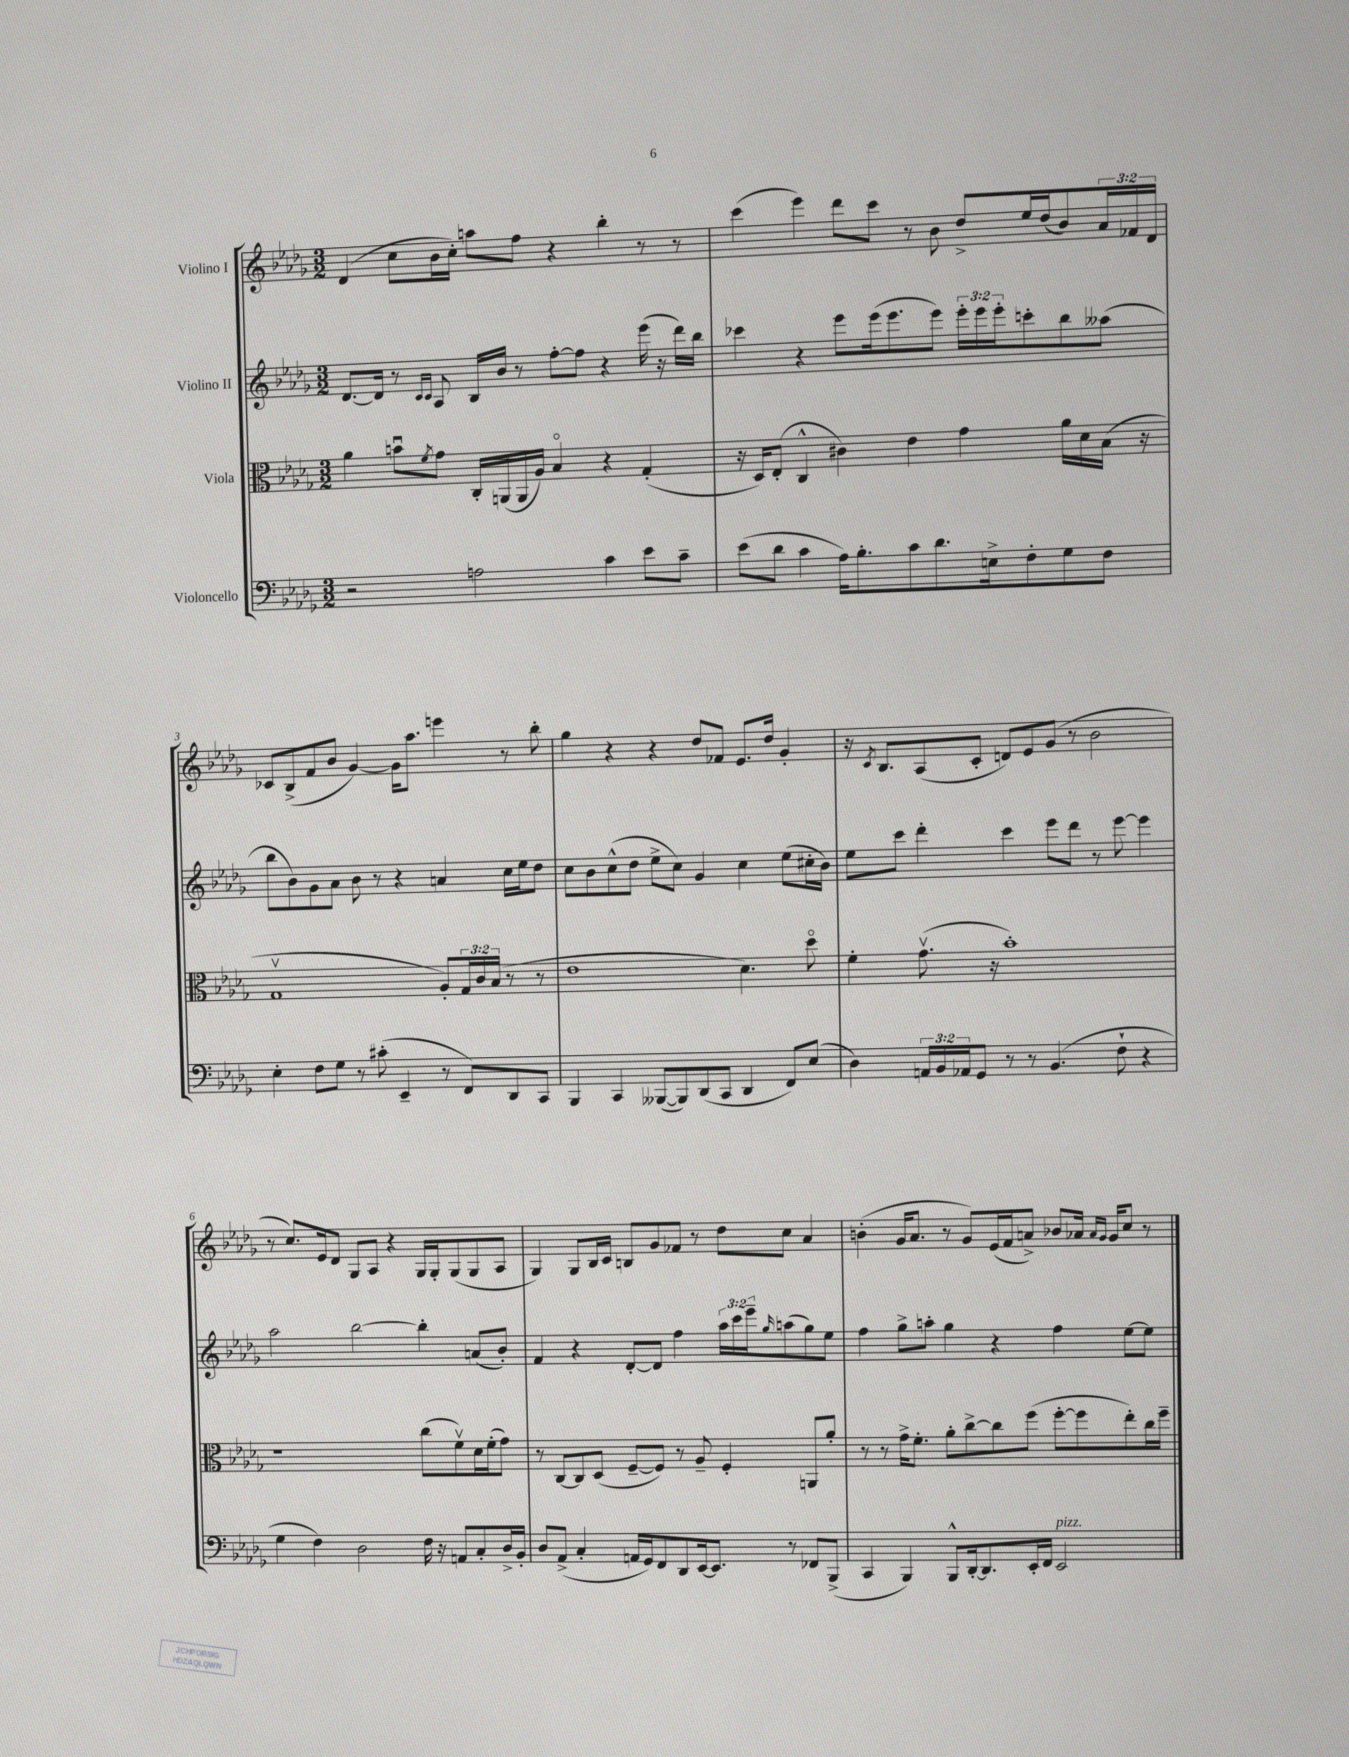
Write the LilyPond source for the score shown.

<<
\new StaffGroup <<
\new Staff = "s0" \with { instrumentName = "Violino I" } {
    \clef treble \key des \major \numericTimeSignature \time 3/2 \override Staff.TupletNumber.text = #tuplet-number::calc-fraction-text
    des'4( c''8 bes'16 c''16-.) a''8 f''8 r4 bes''4-. r8 r8 |
    c'''4( ees'''4) des'''8 c'''8 r8 bes'8 des''8-> ees''16 des''16( bes'8) \tuplet 3/2 { aes'16 fes'16 des'16 } |
    ces'8 bes8->( f'8 bes'8 ges'4~) ges'16 aes''8. e'''4 r8 bes''8-. |
    ges''4 r4 r4 des''8 fes'8 ees'8. des''16 ges'4-. |
    r16 \acciaccatura { c'8 } bes8. aes8( c'8-. d'8) ees'8 ges'8( r8 bes'2 |
    r8 c''8.) ees'16 des'8 ges8 aes8 r4 ges16 ges16-. ges8( ges8 aes8 |
    ges4) ges8 bes16 c'16 b8 ges'8 fes'8 r8 des''8 c''8 aes'4 |
    b'4-.( ges'16 aes'8. r8 ges'8) ees'16( f'16 a'8->) bes'8 aes'16 \grace { aes'16 ges'16 } ges'16 c''8 r8 \bar "|." |
}
\new Staff = "s1" \with { instrumentName = "Violino II" } {
    \clef treble \key des \major \numericTimeSignature \time 3/2 \override Staff.TupletNumber.text = #tuplet-number::calc-fraction-text
    des'8.~ des'16 r8 \grace { c'16 c'16 } aes8 bes16 bes'16 r8 f''8~-. f''8 r4 ees'''16( r16 des'''16) bes''16 |
    ces'''4 r4 ees'''8 ees'''16( ees'''8. ees'''8) \tuplet 3/2 { ees'''16-. ees'''16 ees'''16-. } c'''8-. bes''8 aeses''8( |
    bes''8 bes'8) ges'8 aes'8 bes'8 r8 r4 a'4 c''16 ees''16 des''8 |
    c''8 bes'8 c''8-^( des''8 ees''8-> c''8) ges'4 c''4 ees''8( cis''16-. bes'16) |
    ees''8 c'''8 des'''4-. c'''4 ees'''8 des'''8 r8 ees'''8~ ees'''4 |
    aes''2 bes''2~ bes''4-. a'8( bes'8-.) |
    f'4 r4 des'8~-. des'8 f''4 \tuplet 3/2 { aes''16 c'''16 ees'''16-- } \grace { ges''16 } a''8( ges''8) ees''8 |
    f''4 ges''8-> a''8-. ges''4 r4 f''4 ees''8~ ees''8 \bar "|." |
}
\new Staff = "s2" \with { instrumentName = "Viola" } {
    \clef alto \key des \major \numericTimeSignature \time 3/2 \override Staff.TupletNumber.text = #tuplet-number::calc-fraction-text
    aes'4 b'8\downbow \acciaccatura { f'8 } ges'8 c16-. a,16( a,16 aes16) bes4\flageolet r4 ges4-.( |
    r16 des16) ees8-.( c4-^ cis'4) ees'4 ges'4 aes'16 des'16 bes16( r16 |
    ges1\upbow aes8-.) \tuplet 3/2 { ges16 c'16 bes16( } r8 r8 |
    ees'1 des'4.) des''8\flageolet |
    f'4-. ges'8.\upbow( r16 bes'1-.) |
    r1 c''8( f'8\upbow) des'16 f'16-.( ges'8) |
    r8 c8~ c8 des8( f8~-- f8) r8 aes8-- f4-. a,8 aes'8-. |
    r8 r8 ges'16-> f'8.-. aes'8-. c''8~-> c''8 f''8( f''8~-. f''8 ees''8-.) c''16 f''16-- \bar "|." |
}
\new Staff = "s3" \with { instrumentName = "Violoncello" } {
    \clef bass \key des \major \numericTimeSignature \time 3/2 \override Staff.TupletNumber.text = #tuplet-number::calc-fraction-text
    r2 a2 c'4 ees'8 c'8-- |
    ees'8( des'8 c'4 aes16) bes8.-. c'8 des'8. e16-> f8-. ges8 f8 |
    ees4-. f8 ges8 r8 cis'8-.( ees,4-- r8 f,8) des,8 c,8 |
    bes,,4 c,4 beses,,8~( beses,,8) des,8( c,8 des,4 f,8) ees8( |
    des4) \tuplet 3/2 { a,16 bes,16 aes,16 } ges,8 r8 r8 bes,4.( f8-! r4 |
    ges4 f4) des2 f16 r16 a,8 c8-. des16-> bes,16-. |
    des8 aes,8->( c4-. a,16 ges,16) f,8 des,8 ees,16~ ees,8. r8 fes,8 bes,,8->( |
    c,4 bes,,4) bes,,8-^ des,16~-. des,8. ees,16-. f,16 ees,2^\markup { \italic "pizz." } \bar "|." |
}
>>
>>
